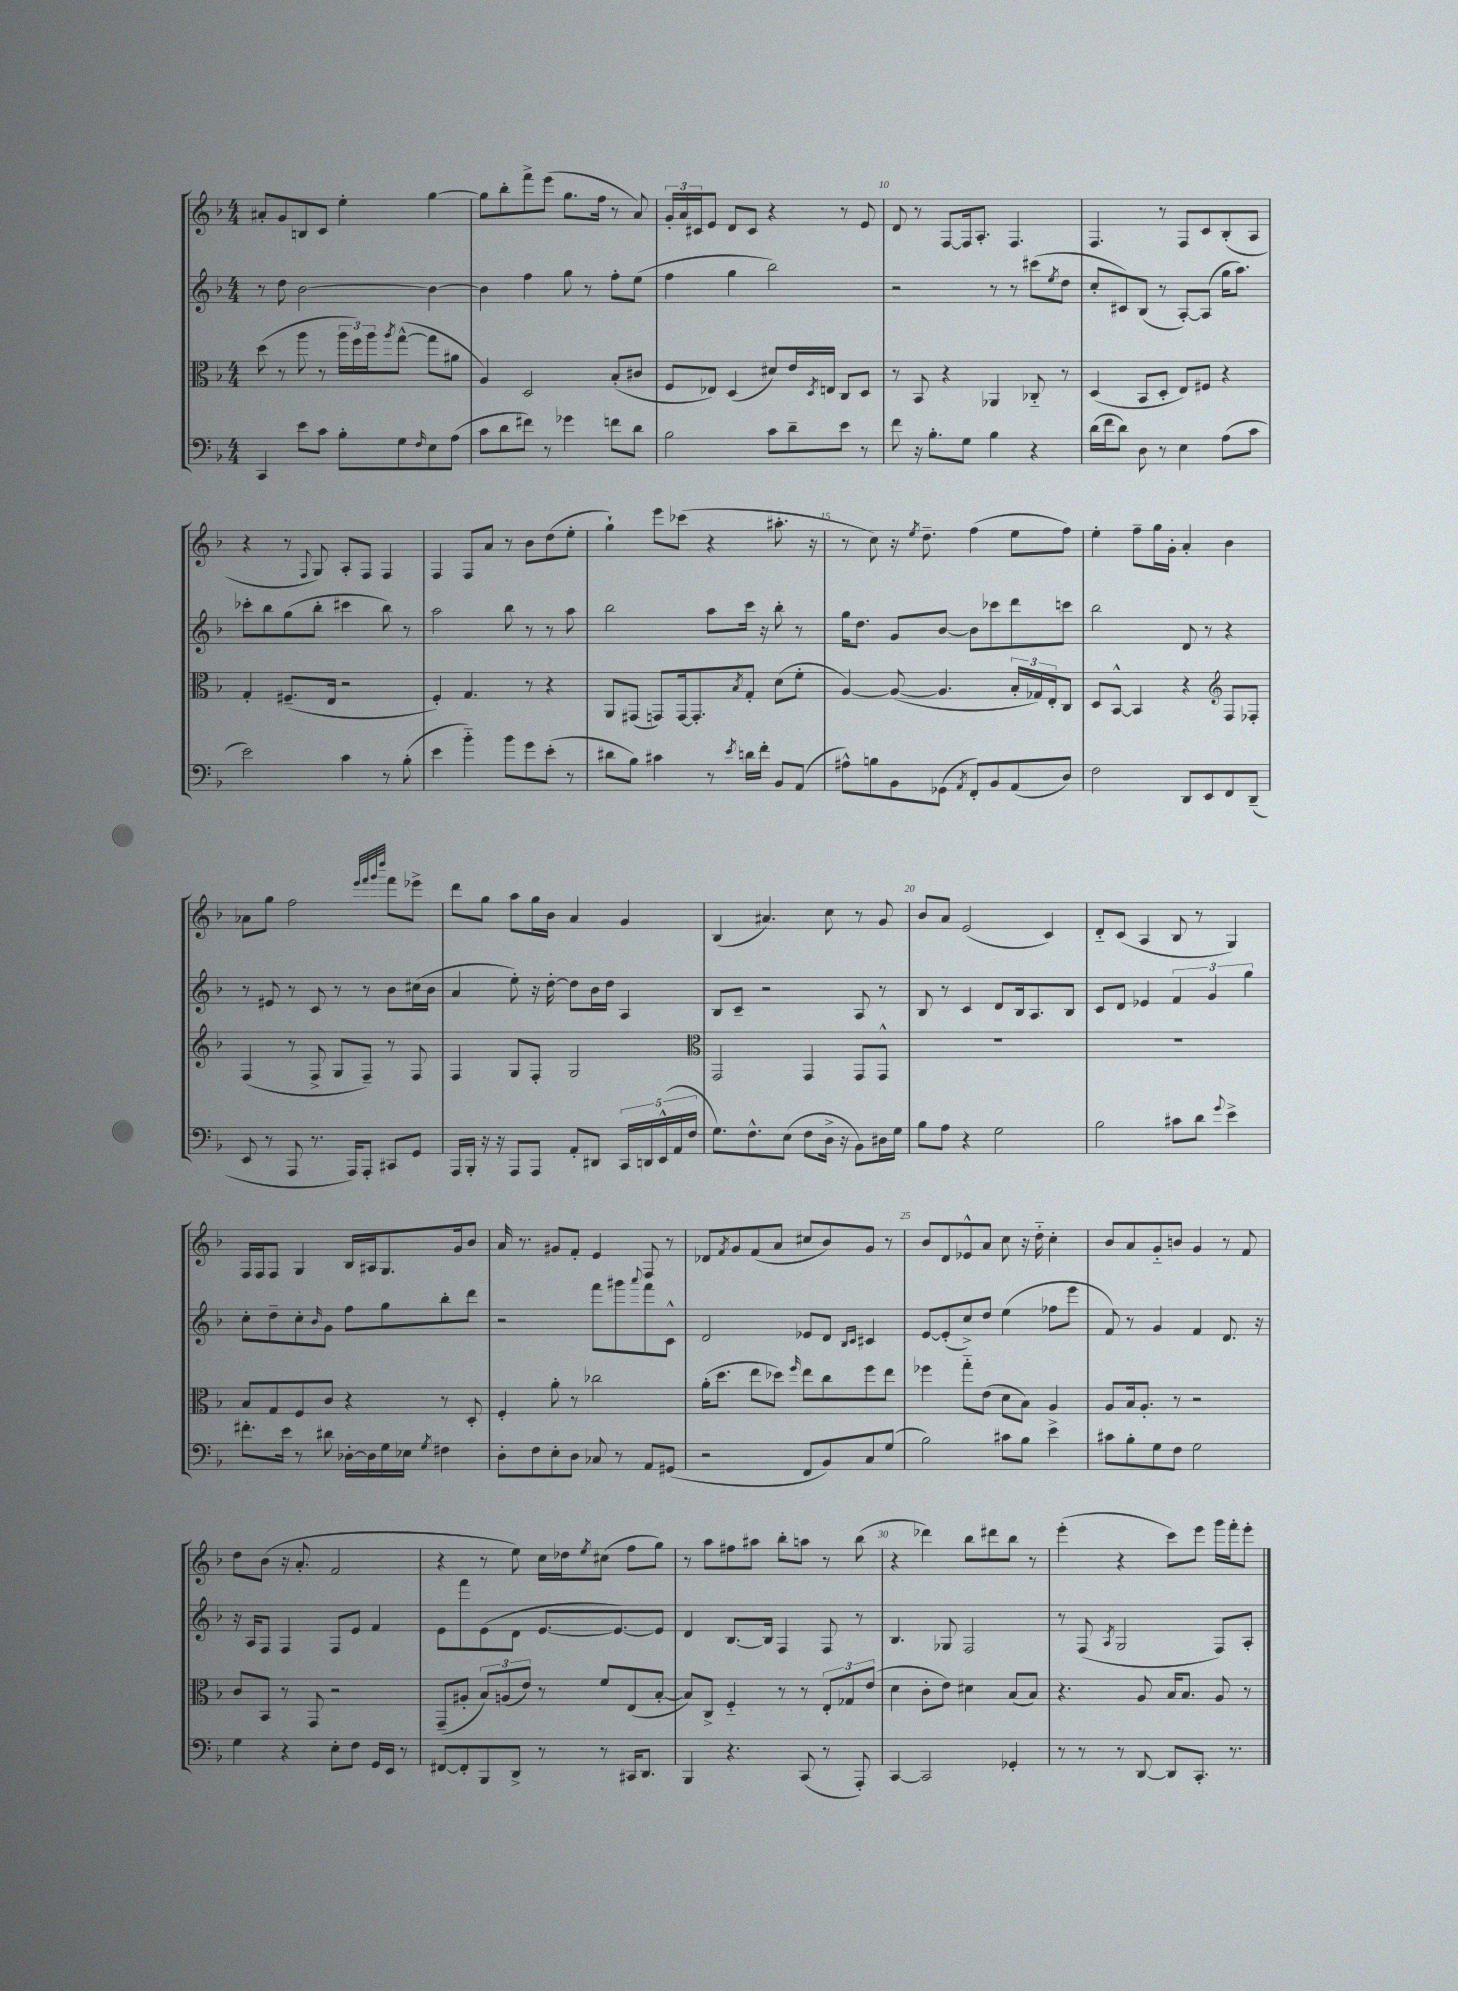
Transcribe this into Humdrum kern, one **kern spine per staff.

**kern	**kern	**kern	**kern
*staff4	*staff3	*staff2	*staff1
*clefF4	*clefC3	*clefG2	*clefG2
*k[b-]	*k[b-]	*k[b-]	*k[b-]
*M4/4	*M4/4	*M4/4	*M4/4
4CC	(8dd	8r	8a#'
.	8r	8dd	8g
8e	8aa	[2b-	8B
8c	8r	.	8c
8B-'	24aa	.	4ee'
.	24ff)	.	.
.	24aa	.	.
.	8qaa	.	.
8G	([8gg^^	.	.
16qqF	.	.	.
8E	8gg]	4b-_	[4gg
(8A	8a#	.	.
=	=	=	=
8c	4A)	4b-]	8gg]
8d	.	.	8bb-'
8f#)	2D	4ff	8fff^
8r	.	.	(8eee
4g-	.	8gg	8.gg
.	.	8r	.
.	.	.	16ff
8f	(8B-'	8ff'	8r
8d	8c#	(8ee	8a)
=	=	=	=
2B-	8F	4ff	24g'
.	.	.	24a
.	.	.	24c#
.	8E-)	.	8e
.	(4D	4gg	8d
.	.	.	8c#
8c	8d#)	2bb-)	4r
8d~	16e	.	.
.	8qD	.	.
.	16E	.	.
8e	8C	.	8r
8r	8D	.	8e
=	=	=	=
8f	8r	2r	8d
16r	8BB-	.	8r
8.B-'	.	.	.
.	4r	.	[8F
8G	.	.	16F]
.	.	.	8.A'
4B-	4AA-	8r	.
.	.	8r	4.F
4r	8C-'~	(8ccc#	.
.	.	8qee	.
.	8r	8dd	.
=	=	=	=
(16d	(4D	8cc'	4.F
16f	.	.	.
8d)	.	8c#)	.
8D	8BB-	(8B-	.
8r	8D'	8r	8r
4E	8E)	[8A')	8F
.	8F#	(8A]	8c
(8A	4r	16gg	(8B-'
.	.	8.aa)	.
8c	.	.	8A
=	=	=	=
2e)	4G'	8ccc-'	4r
.	.	8bb-	.
.	(8.F#~	(8gg	8r
.	.	.	8qqF
.	.	8bb-'	8G)
.	16E	.	.
4c	2r	4ccc#	8A'
.	.	.	8F
8r	.	8bb-)	4F
(8B-'	.	8r	.
=	=	=	=
4e	4F')	2aa	4F
4b-'~)	4.G	.	8F
.	.	.	8a
8b-	.	8bb-	8r
8g	8r	8r	8b-
(8e'	4r	8r	(8dd
8r	.	8aa	8ee'
=	=	=	=
8d#	8AA	2bb-	4gg`)
8B-)	(8GG#	.	.
4c#	8GG)	.	8eee
.	[16GG	.	(8ccc-
.	8.GG']	.	.
8r	.	8aa	4r
8qe	8qB-	.	.
16d	8G'	16ccc	.
16f'	.	16r	.
8BB-	(8d	8bb-'	8.aa#'
(8AA	8f'	8r	.
.	.	.	16r
=	=	=	=
8A#^^)	[4A)	16gg	8r
.	.	8.dd	.
8B	.	.	8cc)
8BB-	(8A_	8g	16r
.	.	.	8qee
.	.	.	8.dd~
(8GG-	4.A]	[8b-	.
8qAA	.	.	.
8FF')	.	8b-]	(4ff
8BB-	.	8ccc-	.
(8AA	24B-'	8ddd	8ee
.	24G-)	.	.
.	24E'	.	.
8D)	8C	8ccc	8ff)
=	=	=	=
2F	8D	2bb-	4ee'
.	[8BB-^^	.	.
.	4BB-]	.	8ff~
.	.	.	16gg
.	.	.	16g'
8DD	4r	8d	4a'
8EE	.	8r	.
*	*clefG2	*	*
8FF	8F	4r	4b-
(8DD~	8F-'	.	.
=	=	=	=
8EE	(4F	8r	8a-
8r	.	8e#	8gg
8AAA	8r	8r	2ff
8.r	8F^	8c	.
.	8G	8r	.
16AAA)	.	.	.
8AAA'	8F~)	8r	.
.	.	.	32qqeee
.	.	.	32qqfff
.	.	.	32qqggg
.	.	.	32qqdddd
8CC#	8r	8b-	8fff
8GG	8F	(16cc#	8eee-^
.	.	16b-	.
=	=	=	=
16AAA	4F	4a	8ddd
16BBB-'	.	.	.
16r	.	.	8gg
16r	.	.	.
8AAA	8G	8ee')	8aa
8AAA	8F'	16r	16gg
.	.	[16dd'	16b-
8AA'	2G	8dd]	4a
8DD#	.	16b-	.
.	.	16dd	.
20CC	.	4A	4g
20DD	.	.	.
(20EE^^	.	.	.
20AA	.	.	.
20F	.	.	.
=	=	=	=
*	*clefC3	*	*
8.G)	2GG	8B-	(4B-
.	.	8c~	.
8.F^^	.	.	.
.	.	2r	4.a#)
(8E	.	.	.
8F	4GG	.	.
16D^	.	.	8cc
16r	.	.	.
8BB-)	8GG	8A	8r
16D#	8GG^^	8r	8g
16G	.	.	.
=	=	=	=
8B-	1r	8B-	8b-
8A	.	8r	8a
4r	.	4c	(2e
2G	.	8d	.
.	.	16B-	.
.	.	8.A	.
.	.	.	4c)
.	.	8B-	.
=	=	=	=
2B-	1r	8c	8d'~
.	.	8d	(8c
.	.	4e-	4A
8c#	.	6f	8B-
8d	.	.	8r
.	.	6g	.
8qqg	.	.	.
4e^	.	.	4G)
.	.	6gg	.
=	=	=	=
8.f#'	8B-	8cc'	16F
.	.	.	16F
.	8G	8dd~	8F
16e	.	.	.
8r	8F	8cc'	4G
.	.	16qqb-	.
8d#	8c	8g	.
[16D-'	4r	8ff	16B-
16D-]	.	.	16A#
16G	.	8gg	8.G
16E-	.	.	.
8qG	.	.	.
4F#	8r	8bb-'	.
.	.	.	16g
.	8D'	8ddd	8b-
=	=	=	=
8D'	4F'	2r	16a
.	.	.	8.r
8F	.	.	.
8E'	8a'	.	8g#
8D	8r	.	8f'
8C-	2cc-	8fff	4e
8r	.	8ggg#	.
.	.	8qqaaa	.
8AA	.	8fff	8F
(8GG#	.	8c^^	8r
=	=	=	=
2r	(16a'	2d	8d-
.	8.dd	.	.
.	.	.	8qf
.	.	.	8g
.	8ee	.	(8f
.	8dd-)	.	8a
.	16qqff	.	.
8FF	8ee	8e-	8cc#
8BB-)	8cc	8d	8b-)
.	.	16qqB-	.
.	.	16qqc	.
8C	8ff	4c#	8g
(8G	8ee	.	8r
=	=	=	=
2B-)	4ff-	[8e	8b-
.	.	(8e']	8d
.	8gg'~	8cc^)	8e-^^
.	(8e	8dd	8a
8c#	8d	(4ee	8cc
8B-	8B-)	.	16r
.	.	.	16dd'~
4e^	4A	8ff-	4cc'
.	.	8eee	.
=	=	=	=
8c#	8A	8f)	8b-
8B-'	16B-	8r	8a
.	8.A'	.	.
8G	.	4g	8g'~
8F	8r	.	8b
2G	2r	4f	4g
.	.	8.d	8r
.	.	.	8f
.	.	16r	.
=	=	=	=
4G	8c	16r	8dd
.	.	16A	.
.	8BB-	8F	(8b-
4r	8r	4F	16r
.	.	.	8.a'
.	8GG	.	.
8E'	2r	8F	2f
8F	.	8e	.
16GG	.	4f	.
16EE	.	.	.
8r	.	.	.
=	=	=	=
[8FF#	(8GG~	8e	4r
8FF#']	8A#'	8fff	.
8BBB-	12B-)	(8e	8r
.	(12A	.	.
8DD^	.	8d	8ee)
.	12e)	.	.
8r	8r	[8.e	16cc
.	.	.	16dd-
.	.	.	8qee
8r	8f	.	(8cc#
.	.	8.e_)	.
16CC#	(8E	.	8ff
8.DD	.	.	.
.	[8B-'	8e]	8gg)
=	=	=	=
4BBB-	8B-])	4d	8r
.	8C^	.	8aa
4.r	4F'~	[8.B-	8ff#
.	.	.	8aa#
.	.	16B-]	.
.	8r	4F	8bb-'
(8CC	8r	.	8aa
8r	12E'	8F	8r
.	12G-	.	.
8AAA')	.	8r	(8bb-
.	(12e	.	.
=	=	=	=
[4CC	4d	4.B-	4r
2CC]	8c'	.	4ddd-)
.	8e)	8G-	.
.	4d#	2F	8bb-
.	.	.	8ddd#
4GG-'	(8B-	.	8bb-
.	8B-)	.	8r
=	=	=	=
8r	4.r	8r	(4eee'
8r	.	(8F	.
.	.	8qA	.
8r	.	2G	4r
[8DD	8A	.	.
8DD]	16B-	.	8ccc)
.	8.B-	.	.
8.CC'	.	.	8eee
.	8A	8F)	16ggg
8.r	.	.	16fff'
.	8r	8A'	8eee'
==	==	==	==
*-	*-	*-	*-
